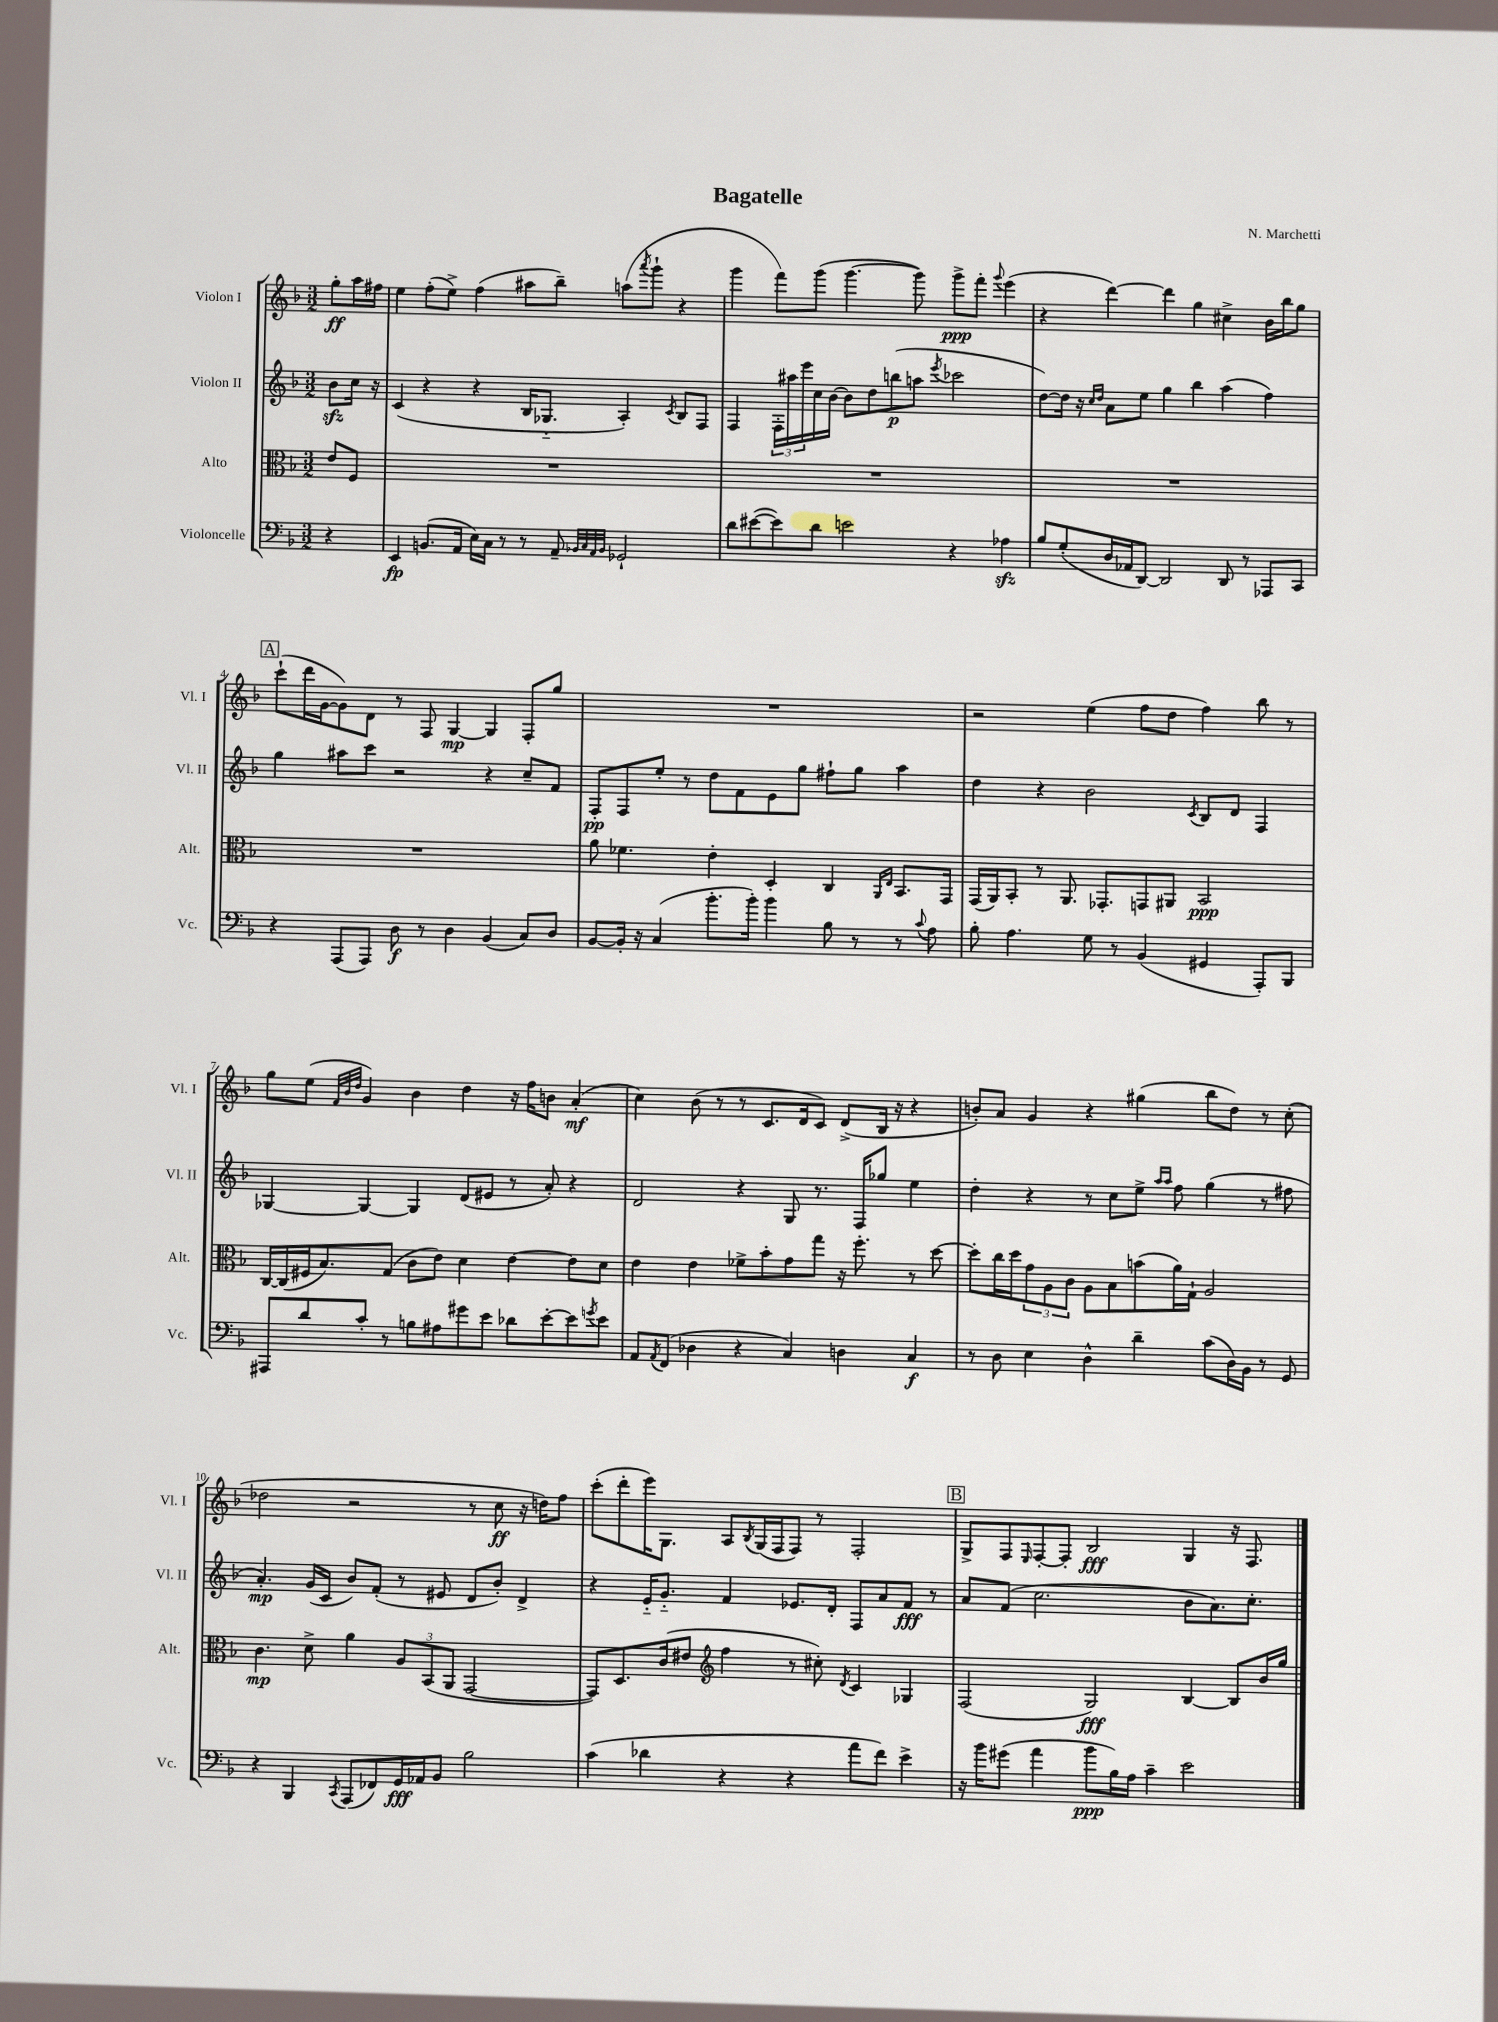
\header { title = "Bagatelle" composer = "N. Marchetti" }
<<
\new StaffGroup <<
\new Staff = "s0" \with { instrumentName = "Violon I" shortInstrumentName = "Vl. I" } {
    \clef treble \key f \major \numericTimeSignature \time 3/2 \partial 4
    g''8-.\ff a''16 fis''16 |
    e''4 f''8-.( e''8->) f''4( ais''8 bes''8--) a''8( \acciaccatura { a'''8 } g'''8-! r4 |
    g'''4 f'''8) g'''8( g'''4.~ g'''8) g'''8->\ppp f'''8-. \appoggiatura { g'''8 } e'''4( |
    r4 d'''4~) d'''4 g''4 cis''4-> bes'16 bes''16 g''8 |
    \mark \markup { \box "A" } c'''8-!( d'''16 g'16~ g'8) d'8 r8 f8 g4~\mp g4 f8-. g''8 |
    R1. |
    r2 e''4( f''8 d''8 f''4) bes''8 r8 |
    g''8 e''8( \grace { f'32 bes'32 d''32 } g'4) bes'4 d''4 r16 f''16 b'8 a'4-.\mf( |
    c''4) bes'8( r8 r8 c'8. d'16 c'8) d'8->( bes16 r16 r4 |
    b'8-.) a'8 g'4 r4 gis''4( bes''8 d''8) r8 c''8-.( |
    des''2 r2 r8 c''8\ff r16 d''16) f''8 |
    c'''8-.( d'''8-. e'''16) g8. a8 \acciaccatura { bes8 } g16( f16 f8) r8 f2-. |
    \mark \markup { \box "B" } g8-> f8 \grace { e16 } f8~-. f8-. bes2\fff g4 r16 f8. \bar "|." |
}
\new Staff = "s1" \with { instrumentName = "Violon II" shortInstrumentName = "Vl. II" } {
    \clef treble \key f \major \numericTimeSignature \time 3/2 \partial 4
    bes'8\sfz c''16 r16 |
    c'4( r4 r4 bes16 ges8.-_ a4-.) \acciaccatura { c'8 } bes8 f8 |
    f4 \tuplet 3/2 { f16-. ais''16 e'''16 } c''16 bes'16~ bes'8 d''8 b''8\p( a''8 \acciaccatura { e'''8 } ces'''2 |
    d''8~) d''16 r16 \grace { c''16 d''16 } a'8 e''8 g''4 bes''4 a''4( f''4) |
    \mark \markup { \box "A" } g''4 ais''8 c'''8 r2 r4 c''8-- f'8 |
    f8-.\pp f8 e''8-. r8 d''8 f'8 e'8 g''8 fis''8-! g''8 a''4 |
    d''4 r4 bes'2 \acciaccatura { c'8 } bes8 d'8 f4 |
    ges4~ ges4~ ges4 d'8( eis'8 r8 a'8-.) r4 |
    d'2 r4 g8 r8. f16 ges''8 e''4 |
    d''4-. r4 r8 c''8 e''8-> \grace { a''16 a''16 } f''8 g''4( r8 fis''8 |
    a'4.-.\mp) g'16( c'16 bes'8) f'8-.( r8 eis'8 d'8 bes'8-.) d'4-> |
    r4 e'16-_ g'8.-_ f'4 ees'8. d'16-. f8 a'8 f'8\fff r8 |
    \mark \markup { \box "B" } a'8 f'8( c''2. bes'8 a'8.) c''8.-. \bar "|." |
}
\new Staff = "s2" \with { instrumentName = "Alto" shortInstrumentName = "Alt." } {
    \clef alto \key f \major \numericTimeSignature \time 3/2 \partial 4
    e'8 f8 |
    R1. |
    R1. |
    R1. |
    \mark \markup { \box "A" } R1. |
    a'8 fes'4. e'4-. d4-. c4 \grace { a,16 e16 } bes,8. g,16 |
    g,16( a,16) bes,8-. r8 a,8. ges,8.-. g,8 ais,8 bes,2\ppp |
    c16~ c16( fis16 bes8.) g8( c'8 e'8) d'4 e'4~ e'8 d'8 |
    e'4 e'4 fes'8-> bes'8-. g'8 g''8 r16 f''8.-. r8 d''8~ |
    d''8-. c''16 d''16 \tuplet 3/2 { g'8 a8 c'8 } a8 bes8 b'8( a'16) g16-! a2 |
    c'4.\mp d'8-> a'4 \tuplet 3/2 { a8 bes,8( a,8 } g,2~ |
    g,8) d8. c'16( eis'8 \clef treble f''4 r8 cis''8-.) \acciaccatura { d'8 } c'4 ges4 |
    \mark \markup { \box "B" } f2( g2\fff) bes4~ bes8 bes'16 g''16 \bar "|." |
}
\new Staff = "s3" \with { instrumentName = "Violoncelle" shortInstrumentName = "Vc." } {
    \clef bass \key f \major \numericTimeSignature \time 3/2 \partial 4
    r4 |
    e,4\fp b,8.( a,16 e16) c16 r8 r8 a,8-- \grace { bes,32 c32 a,32 bes,32 } ges,2-! |
    d'8 eis'8~( eis'8) d'8 e'2 r4 aes4\sfz |
    bes8 g8-.( d16 aes,16 d,8~) d,2 d,8 r8 aes,,8 c,8 |
    \mark \markup { \box "A" } r4 a,,8( a,,8) d8\f r8 d4 bes,4( c8) d8 |
    bes,8~ bes,16-. r16 c4( bes'8.-. bes'16-.) bes'4 bes8 r8 r8 \appoggiatura { c'8 } a8 |
    bes8-. a4. g8 r8 bes,4( gis,4 a,,8-.) bes,,8 |
    ais,,8 d'8 c'8-. r8 b8 ais8 gis'8 e'8 des'8 e'8~-. e'8 \acciaccatura { g'8 } e'8 |
    a,8 \acciaccatura { a,8 } f,8( des4 r4 c4) d4 c4\f |
    r8 d8 e4 d4-^ d'4-- c'8( d16) bes,16 r8 g,8 |
    r4 bes,,4 \acciaccatura { c,8 } a,,8( fes,8) g,16\fff aes,16 bes,8 bes2 |
    c'4( des'4 r4 r4 a'8 f'8) e'4-> |
    \mark \markup { \box "B" } r16 bes'16 gis'8( a'4 bes'8\ppp bes16) a16 c'4-- e'2 \bar "|." |
}
>>
>>
